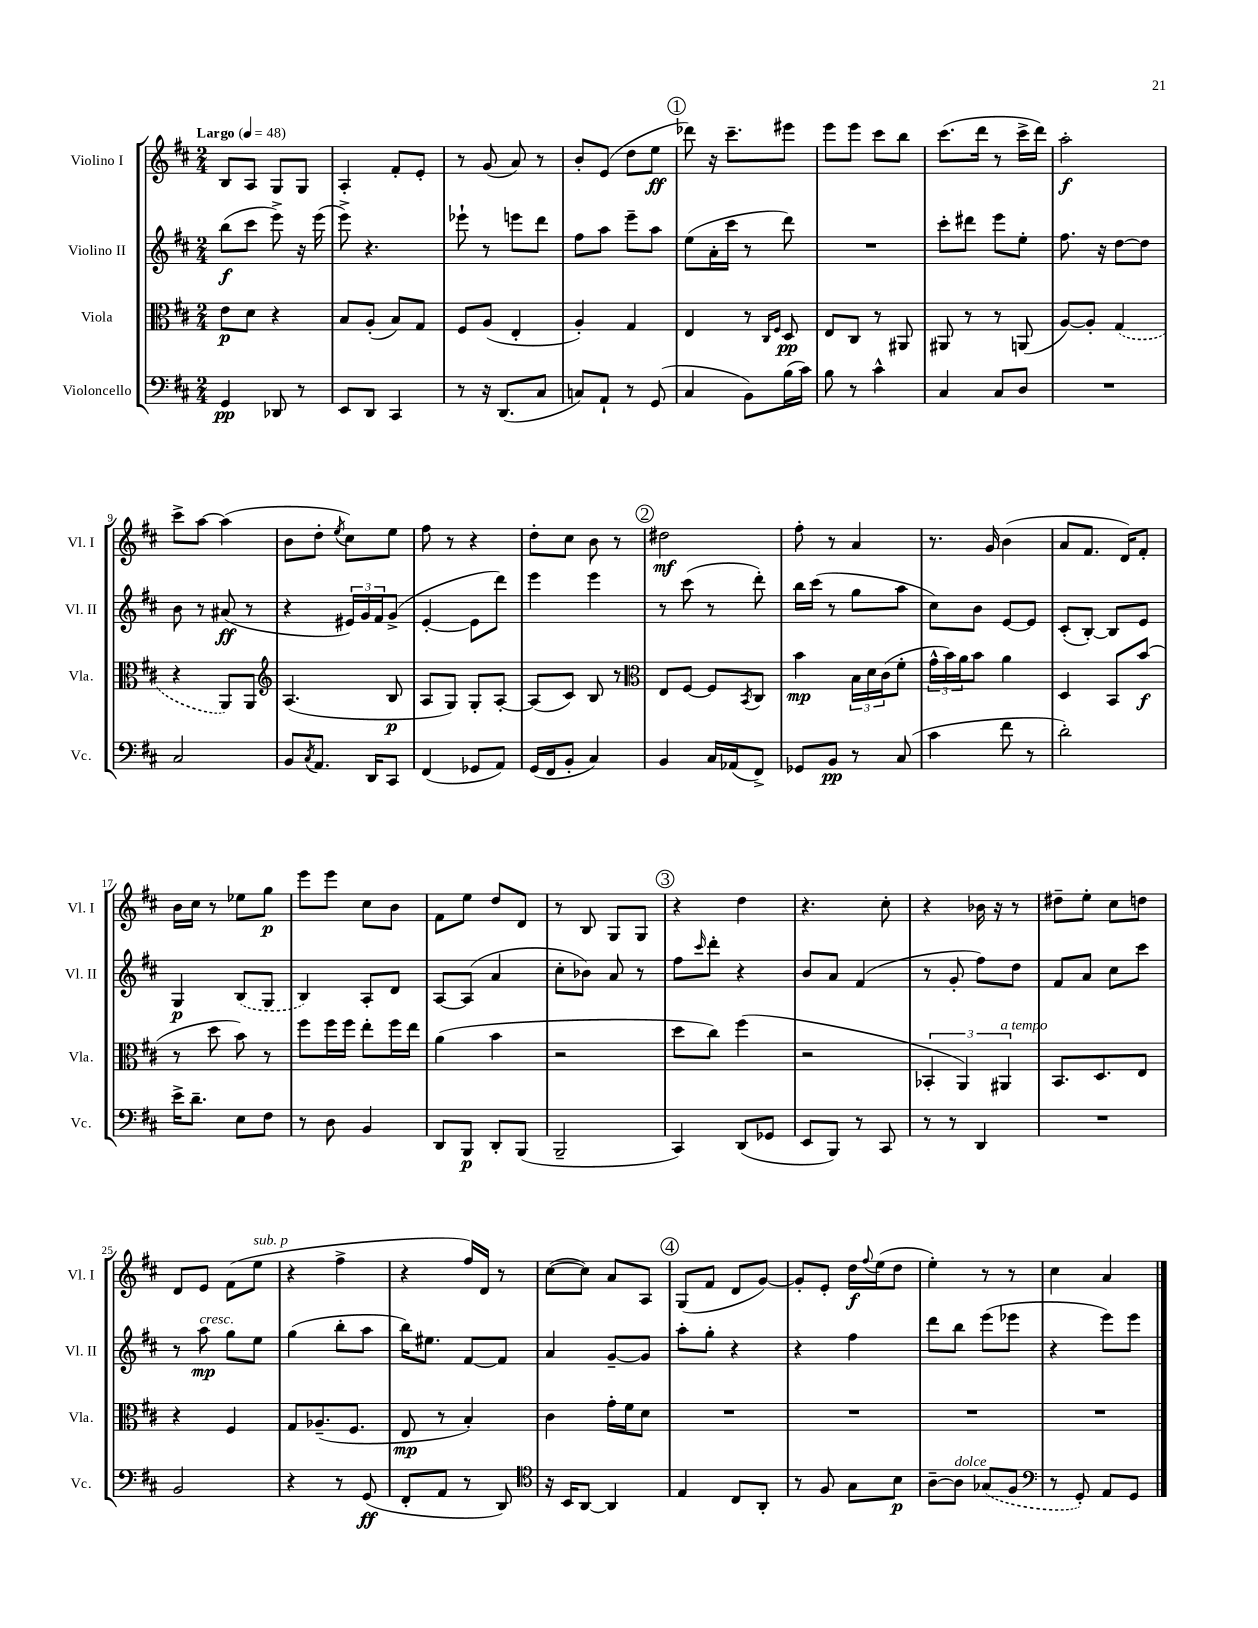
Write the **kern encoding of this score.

**kern	**dynam	**kern	**dynam	**kern	**dynam	**kern	**dynam
*part4	*part4	*part3	*part3	*part2	*part2	*part1	*part1
*staff4	*staff4	*staff3	*staff3	*staff2	*staff2	*staff1	*staff1
*I"Violoncello	*	*I"Viola	*	*I"Violino II	*	*I"Violino I	*
*I'Vc.	*	*I'Vla.	*	*I'Vl. II	*	*I'Vl. I	*
*clefF4	*	*clefC3	*	*clefG2	*	*clefG2	*
*k[f#c#]	*	*k[f#c#]	*	*k[f#c#]	*	*k[f#c#]	*
*M2/4	*	*M2/4	*	*M2/4	*	*M2/4	*
*MM48	*	*MM48	*	*MM48	*	*MM48	*
=1	=1	=1	=1	=1	=1	=1	=1
!	!	!	!	!	!	!LO:TX:a:B:t=Largo	!
4GG/	pp	8e\L	p	(8bb\L	f	8B/L	.
.	.	8d\J	.	8ccc#\J	.	8A/J	.
8DD-X/	.	4r	.	8eee^\)	.	8G/L	.
8r	.	.	.	16r	.	8G/J	.
.	.	.	.	(16eee\	.	.	.
=2	=2	=2	=2	=2	=2	=2	=2
8EE/L	.	8B/L	.	8eee^\)	.	4A'/	.
8DD/J	.	(8A'/J	.	4.r	.	.	.
4CC#/	.	8B/L)	.	.	.	8f#'/L	.
.	.	8G/J	.	.	.	8e'/J	.
=3	=3	=3	=3	=3	=3	=3	=3
8r	.	8F#/L	.	8eee-X`\	.	8r	.
16r	.	(8A/J	.	8r	.	(8g/	.
(8.DD/L	.	.	.	.	.	.	.
.	.	4E'/	.	8eeen\L	.	8a/)	.
8C#/J	.	.	.	8ddd\J	.	8r	.
=4	=4	=4	=4	=4	=4	=4	=4
8Cn/L)	.	4A'/)	.	8ff#\L	.	8b'/L	.
8AA`/J	.	.	.	8aa\J	.	(8e/J	.
8r	.	4G/	.	8eee~\L	.	8dd\L	.
(8GG/	.	.	.	8aa\J	.	8ee\J	ff
!!LO:REH:place=s1:t=1
=5	=5	=5	=5	=5	=5	=5	=5
4C#/	.	4E/	.	(8ee\L	.	8ddd-X\)	.
.	.	.	.	16a'\L	.	16r	.
.	.	.	.	16ccc#\JJ	.	8.ccc#~\L	.
8BB\L)	.	8r	.	8r	.	.	.
.	.	16qqC#/LL	.	.	.	.	.
.	.	16qqF#/JJ	.	.	.	.	.
(16B\L	.	8D/	pp	8ddd\)	.	8eee#X\J	.
16c#\JJ)	.	.	.	.	.	.	.
=6	=6	=6	=6	=6	=6	=6	=6
8B\	.	8E/L	.	2r	.	8eee\L	.
8r	.	8C#/J	.	.	.	8eee\J	.
4c#^^\	.	8r	.	.	.	8ccc#\L	.
.	.	8AA#X/	.	.	.	8bb\J	.
=7	=7	=7	=7	=7	=7	=7	=7
4C#/	.	8AA#X/	.	8ccc#'\L	.	(8.ccc#\L	.
.	.	8r	.	8ddd#X\J	.	.	.
.	.	.	.	.	.	16ddd\Jk	.
8C#/L	.	8r	.	8eee\L	.	8r	.
8D/J	.	(8AAn/	.	8ee'\J	.	16ccc#^\LL	.
.	.	.	.	.	.	16ddd\JJ)	.
=8	=8	=8	=8	=8	=8	=8	=8
2r	.	[8A/L)	.	8.ff#\	.	2aa'\	f
.	.	8A'/J]	.	.	.	.	.
.	.	.	.	16r	.	.	.
.	.	(4G/	.	[8dd\L	.	.	.
.	.	.	.	8dd\J]	.	.	.
!!LO:LB:g=z
=9	=9	=9	=9	=9	=9	=9	=9
2C#/	.	4r	.	8b\	.	8ccc#^\L	.
.	.	.	.	8r	.	[8aa\J	.
.	.	8AA/L)	.	(8a#X/	ff	(4aa\]	.
.	.	8AA/J	.	8r	.	.	.
=10	=10	=10	=10	=10	=10	=10	=10
*	*	*clefG2	*	*	*	*	*
8BB/L	.	(4.A/	.	4r	.	8b\L	.
8qC#/	.	.	.	.	.	.	.
8.AA/J	.	.	.	.	.	8dd'\J	.
.	.	.	.	.	.	8qee/	.
.	.	.	.	24e#X/LL)	.	8cc#\L)	.
.	.	.	.	24g/	.	.	.
16DD/KL	.	.	.	.	.	.	.
.	.	.	.	24f#/J	.	.	.
8CC#/J	.	8B/	p	(8g^/J	.	8ee\J	.
=11	=11	=11	=11	=11	=11	=11	=11
(4FF#/	.	8A/L	.	[4e'/	.	8ff#\	.
.	.	8G/J)	.	.	.	8r	.
8GG-X/L	.	8G'/L	.	8e\L]	.	4r	.
8AA/J)	.	[8A'/J	.	8ddd\J)	.	.	.
=12	=12	=12	=12	=12	=12	=12	=12
(16GG/LL	.	(8A/L]	.	4eee\	.	8dd'\L	.
16FF#/J	.	.	.	.	.	.	.
8BB'/J	.	8c#/J)	.	.	.	8cc#\J	.
4C#/)	.	8B/	.	4eee\	.	8b\	.
.	.	8r	.	.	.	8r	.
!!LO:REH:place=s1:t=2
=13	=13	=13	=13	=13	=13	=13	=13
*	*	*clefC3	*	*	*	*	*
4BB/	.	8E/L	.	8r	.	2dd#X\	mf
.	.	[8F#/J	.	(8ccc#\	.	.	.
16C#/LL	.	8F#/L]	.	8r	.	.	.
(16AA-X/J	.	.	.	.	.	.	.
.	.	8qBB/	.	.	.	.	.
8FF#^/J)	.	8C#/J	.	8ddd'\)	.	.	.
=14	=14	=14	=14	=14	=14	=14	=14
8GG-X/L	.	4b\	mp	16bb\LL	.	8ff#'\	.
.	.	.	.	(16ccc#\JJ	.	.	.
8BB/J	pp	.	.	8r	.	8r	.
8r	.	24B\LL	.	8gg\L	.	4a/	.
.	.	24d\	.	.	.	.	.
.	.	(24c#\J	.	.	.	.	.
(8C#/	.	8f#'\J	.	8aa\J	.	.	.
=15	=15	=15	=15	=15	=15	=15	=15
4c#\	.	24g^^\LL	.	8cc#\L)	.	8.r	.
.	.	24b\)	.	.	.	.	.
.	.	24a\J	.	.	.	.	.
.	.	8b\J	.	8b\J	.	.	.
.	.	.	.	.	.	16g/	.
8f#\	.	4a\	.	[8e/L	.	(4b\	.
8r	.	.	.	8e/J]	.	.	.
=16	=16	=16	=16	=16	=16	=16	=16
2d'\)	.	4D/	.	(8c#'/L	.	8a/L	.
.	.	.	.	[8B'/J)	.	8.f#/J	.
.	.	8BB/L	.	8B/L]	.	.	.
.	.	.	.	.	.	16d/KL)	.
.	.	(8b/J	f	8e/J	.	8f#'/J	.
!!LO:LB:g=z
=17	=17	=17	=17	=17	=17	=17	=17
16e^\KL	.	8r	.	4G/	p	16b\LL	.
8.d~\J	.	.	.	.	.	16cc#\JJ	.
.	.	8dd\	.	.	.	8r	.
8E\L	.	8b\)	.	(8B/L	.	8ee-X\L	.
8F#\J	.	8r	.	8G/J	.	8gg\J	p
=18	=18	=18	=18	=18	=18	=18	=18
8r	.	8ff#\L	.	4B/)	.	8eee\L	.
8D\	.	16ff#\L	.	.	.	8eee\J	.
.	.	16ff#\JJ	.	.	.	.	.
4BB/	.	8ee'\L	.	8A'/L	.	8cc#\L	.
.	.	16ff#\L	.	8d/J	.	8b\J	.
.	.	16ee\JJ	.	.	.	.	.
=19	=19	=19	=19	=19	=19	=19	=19
8DD/L	.	(4a\	.	[8A/L	.	8f#\L	.
8BBB/J	p	.	.	(8A/J]	.	8ee\J	.
8DD'/L	.	4b\	.	4a/	.	8dd/L	.
(8BBB/J	.	.	.	.	.	8d/J	.
=20	=20	=20	=20	=20	=20	=20	=20
2BBB~/	.	2r	.	8cc#'\L	.	8r	.
.	.	.	.	8b-X\J)	.	8B/	.
.	.	.	.	8a/	.	8G/L	.
.	.	.	.	8r	.	8G/J	.
!!LO:REH:place=s1:t=3
=21	=21	=21	=21	=21	=21	=21	=21
4CC#/)	.	8dd\L	.	8ff#\L	.	4r	.
.	.	.	.	16qqccc#/	.	.	.
.	.	8cc#\J)	.	8ddd'\J	.	.	.
(8DD/L	.	(4ff#\	.	4r	.	4dd\	.
8GG-X/J	.	.	.	.	.	.	.
=22	=22	=22	=22	=22	=22	=22	=22
8EE/L	.	2r	.	8b/L	.	4.r	.
8BBB/J)	.	.	.	8a/J	.	.	.
8r	.	.	.	(4f#/	.	.	.
8CC#/	.	.	.	.	.	8cc#'\	.
=23	=23	=23	=23	=23	=23	=23	=23
8r	.	6BB-X'/	.	8r	.	4r	.
8r	.	.	.	8g'/	.	.	.
.	.	6AA/)	.	.	.	.	.
4DD/	.	.	.	8ff#\L)	.	16b-X\	.
.	.	.	.	.	.	16r	.
!	!	!LO:TX:a:i:t=a tempo	!	!	!	!	!
.	.	6AA#X/	.	.	.	.	.
.	.	.	.	8dd\J	.	8r	.
=24	=24	=24	=24	=24	=24	=24	=24
2r	.	8.BB/L	.	8f#/L	.	8dd#X~\L	.
.	.	.	.	8a/J	.	8ee'\J	.
.	.	8.D/	.	.	.	.	.
.	.	.	.	8cc#\L	.	8cc#\L	.
.	.	8E/J	.	8ccc#\J	.	8ddn\J	.
!!LO:LB:g=z
=25	=25	=25	=25	=25	=25	=25	=25
2BB/	.	4r	.	8r	.	8d/L	.
!	!	!	!	!LO:TX:a:i:t=cresc.	!	!	!
.	.	.	.	8aa\	mp	8e/J	.
.	.	4F#/	.	8gg\L	.	(8f#\L	.
!	!	!	!	!	!	!LO:TX:a:i:t=sub. p	!
.	.	.	.	8ee\J	.	8ee\J	.
=26	=26	=26	=26	=26	=26	=26	=26
4r	.	8G/L	.	(4gg\	.	4r	.
.	.	(8.A-X~/	.	.	.	.	.
8r	.	.	.	8bb'\L	.	4ff#^\	.
.	.	8.F#/J	.	.	.	.	.
(8GG/	ff	.	.	8aa\J	.	.	.
=27	=27	=27	=27	=27	=27	=27	=27
8FF#'/L	.	8E/	mp	16bb\KL)	.	4r	.
.	.	.	.	8.ee#X\J	.	.	.
8AA/J	.	8r	.	.	.	.	.
8r	.	4B'/)	.	[8f#/L	.	16ff#/LL)	.
.	.	.	.	.	.	16d/JJ	.
8DD/)	.	.	.	8f#/J]	.	8r	.
=28	=28	=28	=28	=28	=28	=28	=28
*clefC4	*	*	*	*	*	*	*
16r	.	4c#\	.	4a/	.	([8cc#\L	.
16BB/KL	.	.	.	.	.	.	.
[8AA/J	.	.	.	.	.	8cc#\J])	.
4AA/]	.	16g'\LL	.	[8g~/L	.	8a/L	.
.	.	16f#\J	.	.	.	.	.
.	.	8d\J	.	8g/J]	.	8A/J	.
!!LO:REH:place=s1:t=4
=29	=29	=29	=29	=29	=29	=29	=29
4E/	.	2r	.	8aa'\L	.	(8G/L	.
.	.	.	.	8gg'\J	.	8f#/J	.
8C#/L	.	.	.	4r	.	8d/L	.
8AA'/J	.	.	.	.	.	[8g/J)	.
=30	=30	=30	=30	=30	=30	=30	=30
8r	.	2r	.	4r	.	8g'/L]	.
8F#/	.	.	.	.	.	8e'/J	.
8G\L	.	.	.	4ff#\	.	16dd\LL	f
.	.	.	.	.	.	8qqff#/	.
.	.	.	.	.	.	(16ee\J	.
8B\J	p	.	.	.	.	8dd\J	.
=31	=31	=31	=31	=31	=31	=31	=31
[8A~\L	.	2r	.	8ddd\L	.	4ee'\)	.
!LO:TX:a:i:t=dolce	!	!	!	!	!	!	!
8A\J]	.	.	.	8bb\J	.	.	.
(8G-X/L	.	.	.	(8eee\L	.	8r	.
8F#/J	.	.	.	8eee-X\J	.	8r	.
=32	=32	=32	=32	=32	=32	=32	=32
*clefF4	*	*	*	*	*	*	*
8r	.	2r	.	4r	.	4cc#\	.
8GG'/)	.	.	.	.	.	.	.
8AA/L	.	.	.	8eee\L)	.	4a/	.
8GG/J	.	.	.	8eee\J	.	.	.
==	==	==	==	==	==	==	==
*-	*-	*-	*-	*-	*-	*-	*-
